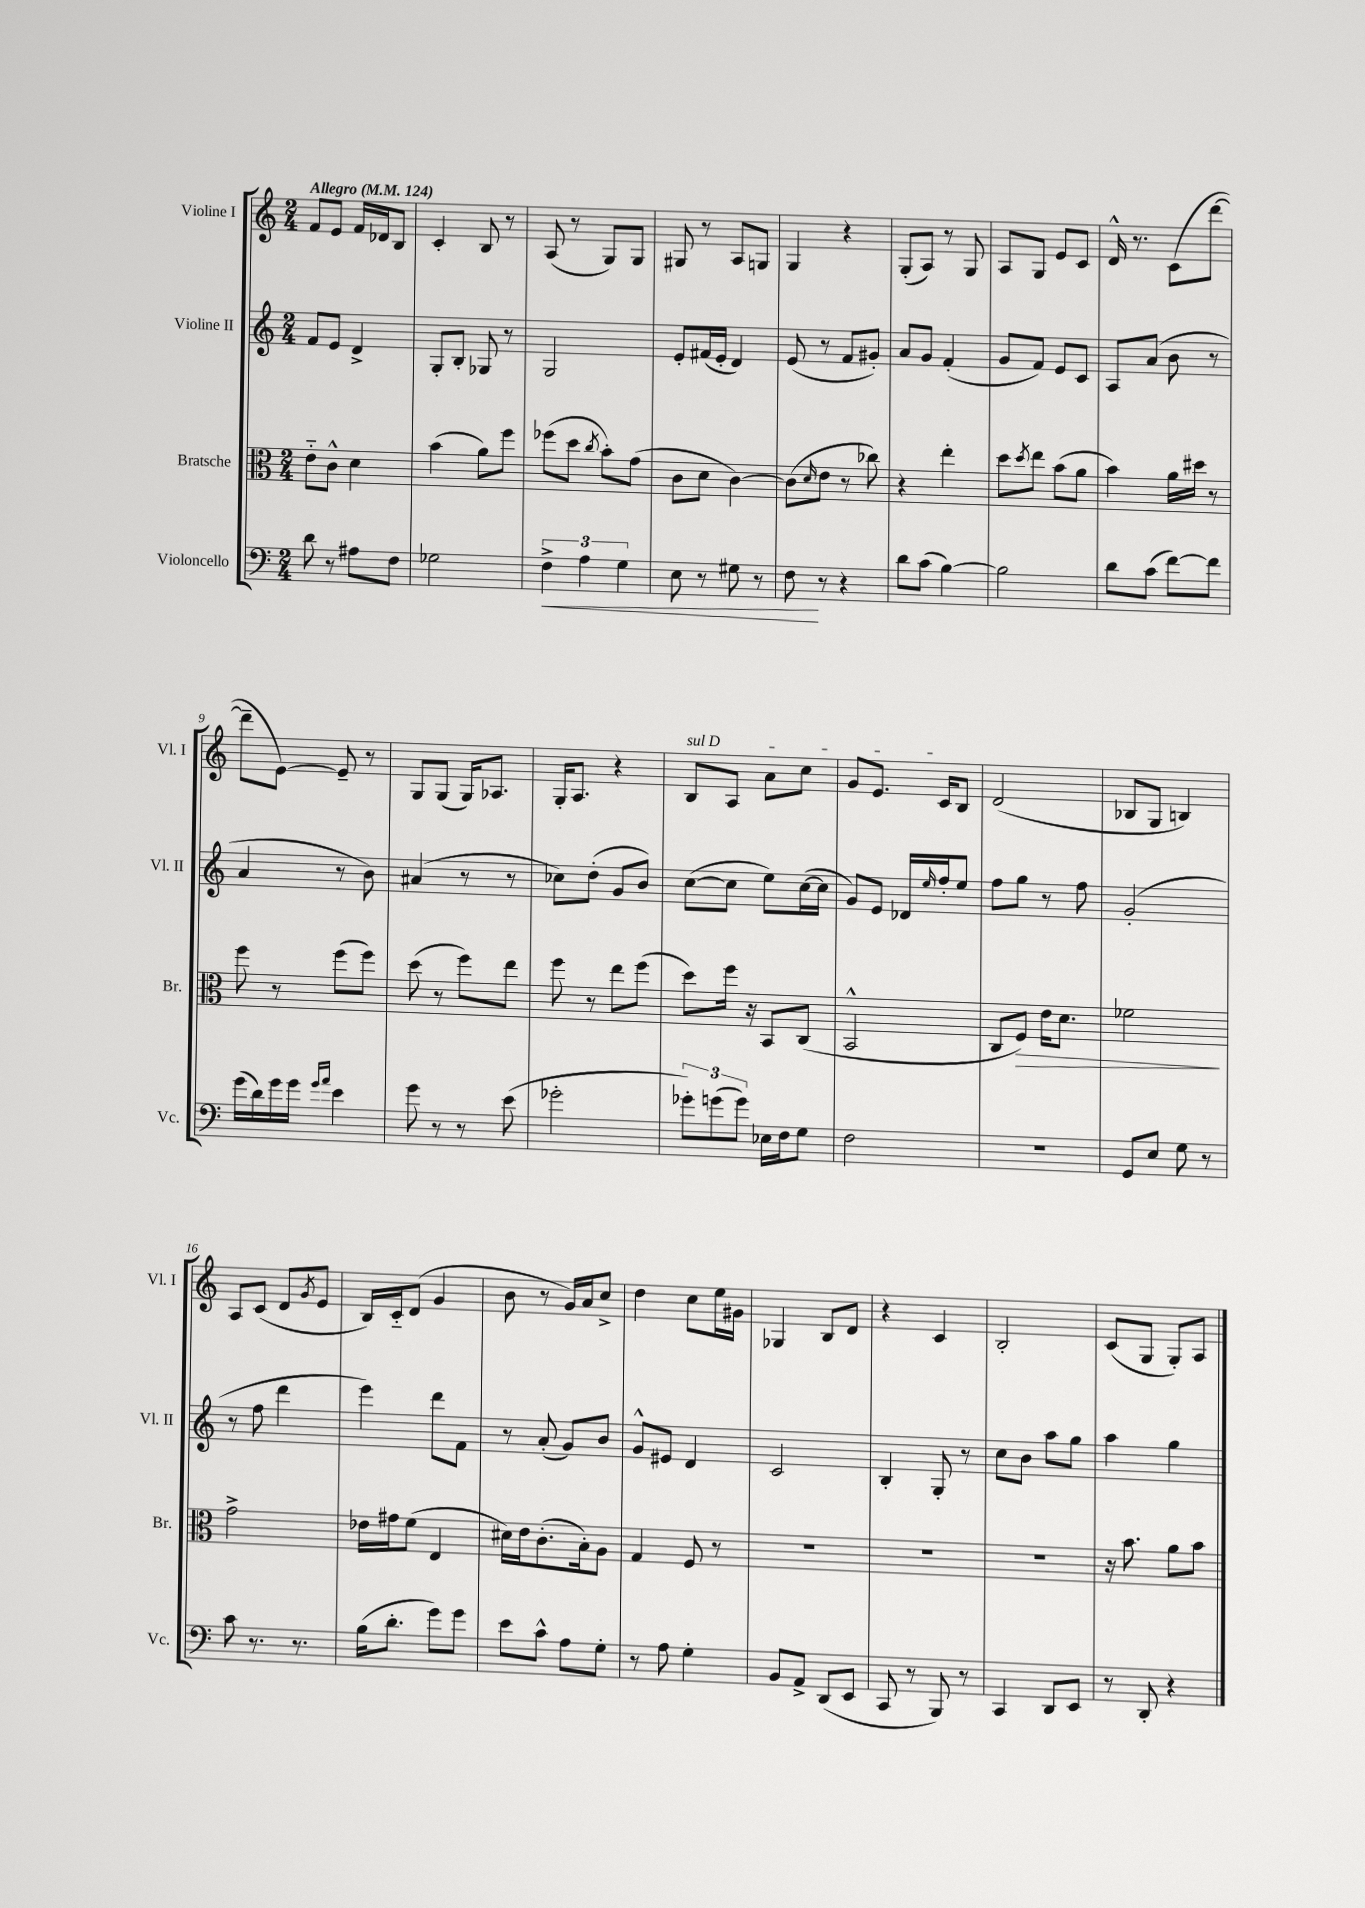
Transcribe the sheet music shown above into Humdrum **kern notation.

**kern	**kern	**kern	**kern
*staff4	*staff3	*staff2	*staff1
*clefF4	*clefC3	*clefG2	*clefG2
*k[]	*k[]	*k[]	*k[]
*M2/4	*M2/4	*M2/4	*M2/4
*MM124	*MM124	*MM124	*MM124
8d	8e'~	8f	8f
8r	8c^^	8e	8e
8A#	4d	4d^	16f
.	.	.	16d-
8F	.	.	8B
=	=	=	=
2G-	(4b	8G'	4c'
.	.	8B'	.
.	8a)	8G-	8B
.	8ff	8r	8r
=	=	=	=
6F^	(8ff-	2G	(8A
.	8dd	.	8r
6A	.	.	.
.	8qcc	.	.
.	8b')	.	8G)
6G	.	.	.
.	(8g	.	8G
=	=	=	=
8E	8c	8e'	8G#
8r	8d	(16f#	8r
.	.	16e'	.
8G#	[4c)	4d)	8A
8r	.	.	8G
=	=	=	=
8F	(8c]	(8e	4G
.	16qqd	.	.
8r	8e	8r	.
4r	8r	8f	4r
.	8cc-)	8g#')	.
=	=	=	=
8d	4r	8a	(8G'
(8c	.	8g	8A)
[4B)	4ee'	(4f'	8r
.	.	.	8G
=	=	=	=
2B]	8dd	8g	8A
.	8qdd	.	.
.	8ee	8f)	8G
.	(8b	8e	8e
.	8a	8c	8c
=	=	=	=
8d	4b)	8A	16d^^
.	.	.	8.r
(8c	.	(8a	.
[8f)	16a	8b	(8c
.	16dd#	.	.
8f]	8r	8r	[8ddd
=	=	=	=
(16g	8ff	4a	8ddd~]
16d)	.	.	.
16g	8r	.	[8e)
16g	.	.	.
16qqg	.	.	.
16qqa	.	.	.
4e	(8ff	8r	8e~]
.	8ff)	8b)	8r
=	=	=	=
8g	(8dd	(4a#	8G
8r	8r	.	(8G
8r	8ff)	8r	16G)
.	.	.	8.A-
(8e	8ee	8r	.
=	=	=	=
2g-'	8ff	8cc-)	16G'
.	.	.	8.A
.	8r	(8dd'	.
.	8ee	8g	4r
.	(8ff	8b)	.
=	=	=	=
12g-')	8dd)	([8cc	8B
(12g	.	.	.
.	16ff	8cc]	8A
12g)	.	.	.
.	16r	.	.
16E-	8BB	8ee)	8a
16F	.	.	.
8G	(8C	([16cc	8cc
.	.	16cc]	.
=	=	=	=
2F	2BB^^	8g)	8g
.	.	8e	8.e
.	.	16d-	.
.	.	16qqee	.
.	.	16ff'	16c
.	.	8ee	8B
=	=	=	=
2r	8C	8ff	(2d
.	8F)	8gg	.
.	16e	8r	.
.	8.d	.	.
.	.	8ff	.
=	=	=	=
8GG	2f-	(2g'	8B-
8E	.	.	8G
8G	.	.	4B)
8r	.	.	.
=	=	=	=
8c	2g^	8r	8A
8.r	.	8ff	(8c
.	.	4ddd	8d
8.r	.	.	.
.	.	.	8qg
.	.	.	8e
=	=	=	=
(16B	16e-	4eee)	16B)
8.d'	16g#	.	16c'~
.	(8f	.	(8d
8g)	4E	8ddd	4g
8g	.	8f	.
=	=	=	=
8e	16d#)	8r	8b
.	16e	.	.
8c^^	(8.c'	(8a'	8r
8A	.	8g)	16g)
.	16B')	.	16a
8G'	8A	8b	8cc^
=	=	=	=
8r	4G	8g^^	4dd
8A	.	8e#	.
4G'	8F	4d	8cc
.	8r	.	16ee
.	.	.	16g#
=	=	=	=
8BB	2r	2c	4G-
8AA^	.	.	.
(8DD	.	.	8B
8EE	.	.	8d
=	=	=	=
8CC	2r	4B'	4r
8r	.	.	.
8BBB)	.	8G'	4c
8r	.	8r	.
=	=	=	=
4CC	2r	8cc	2B'
.	.	8b	.
8DD	.	8aa	.
8EE	.	8gg	.
=	=	=	=
8r	16r	4aa	(8c
.	8.b	.	.
8DD'	.	.	8G
4r	8a	4gg	8G')
.	8b	.	8A
==	==	==	==
*-	*-	*-	*-
